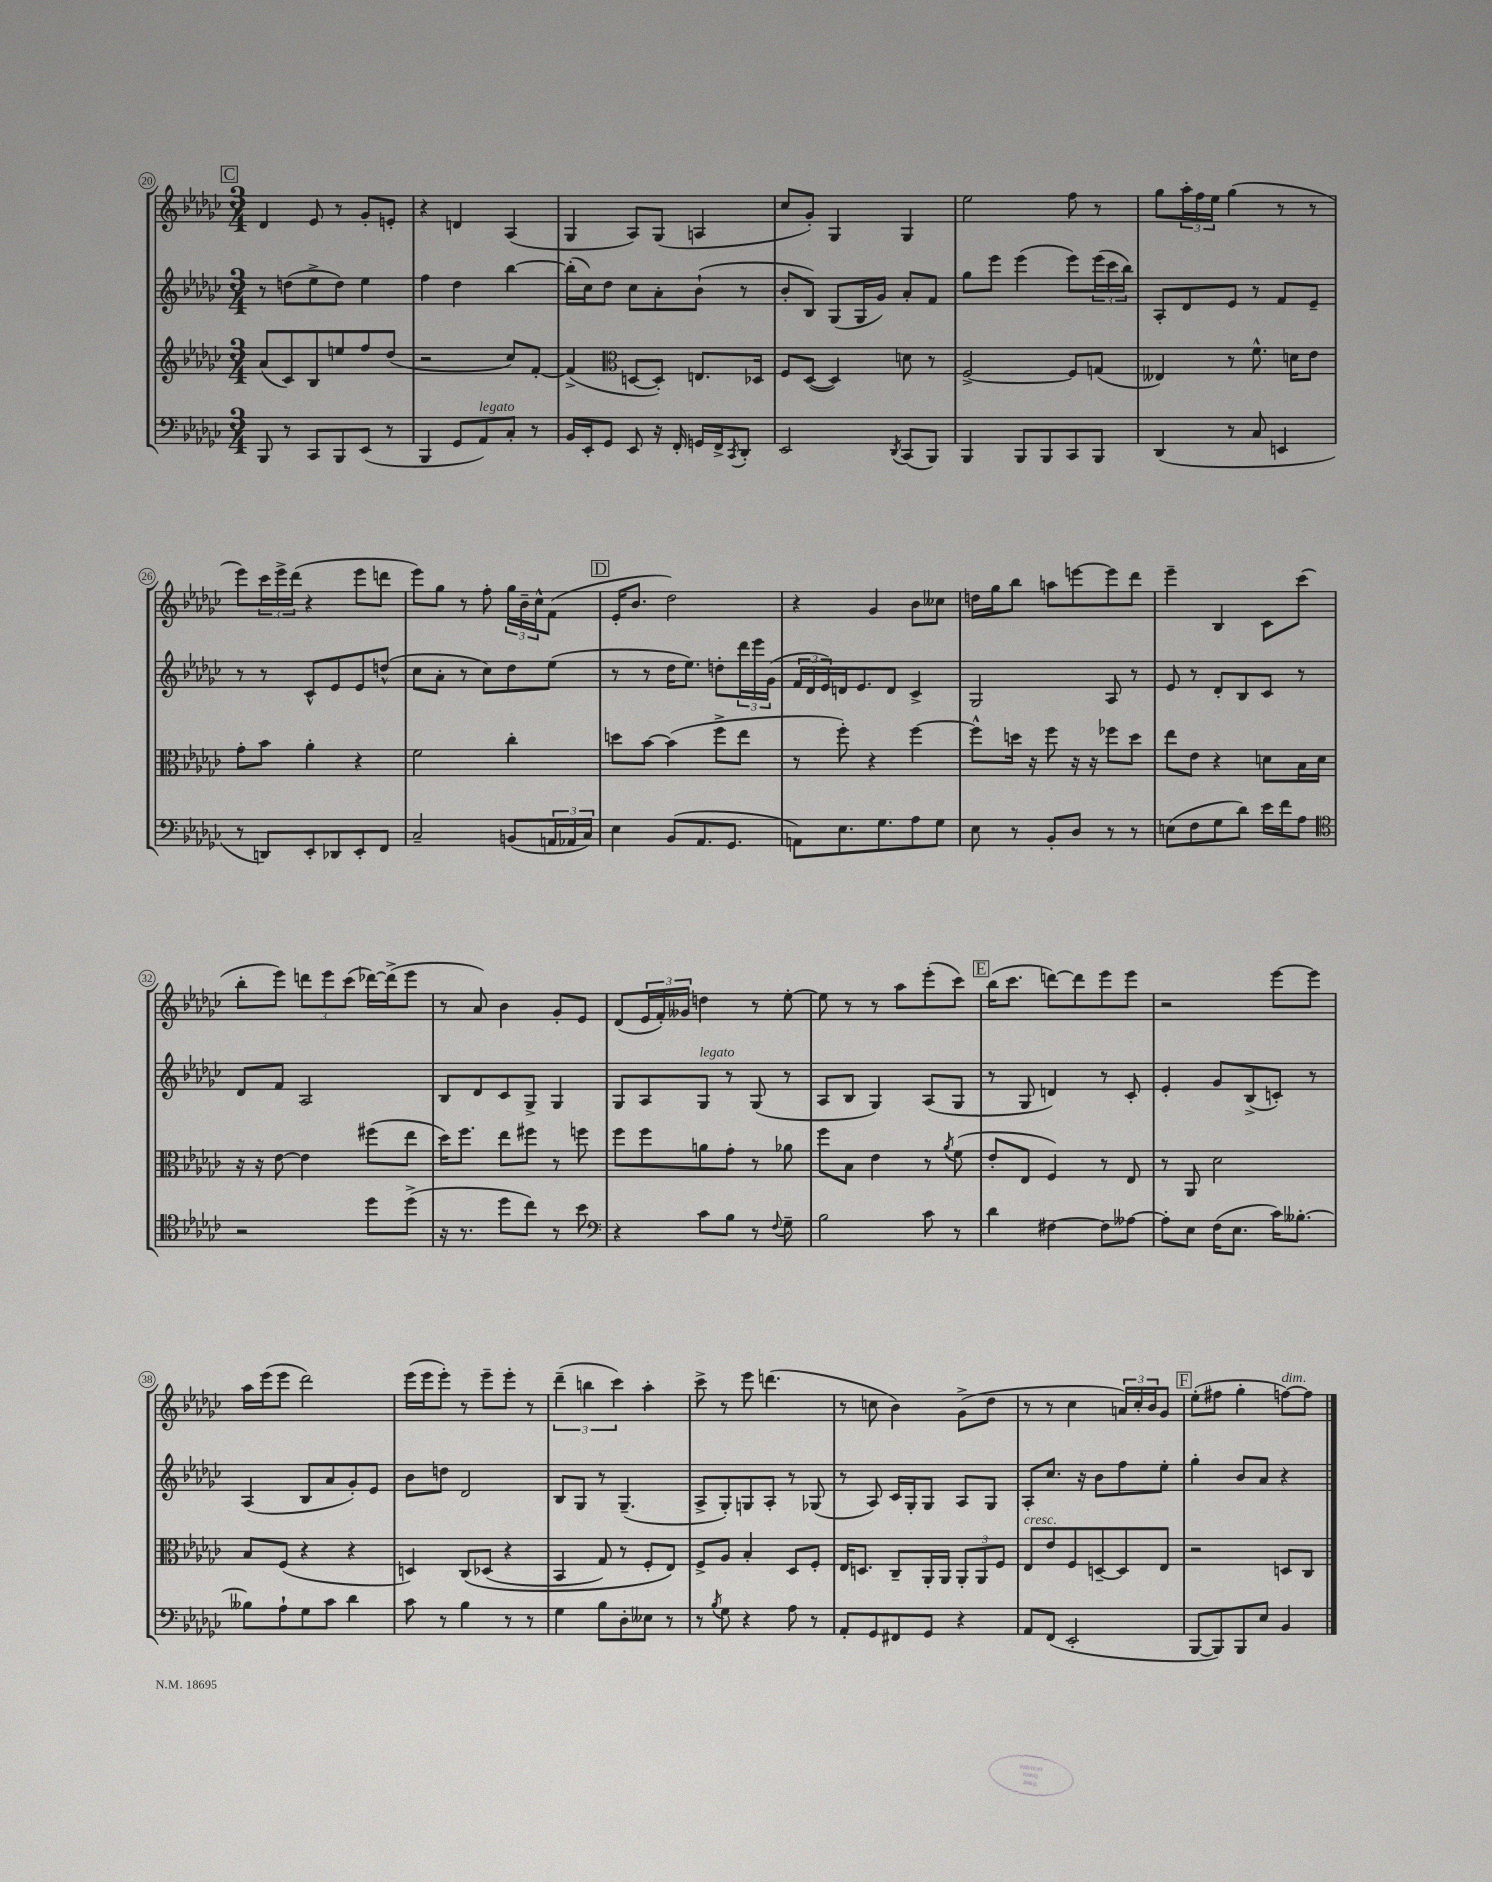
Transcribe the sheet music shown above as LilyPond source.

<<
\new StaffGroup <<
\new Staff = "s0" {
    \clef treble \key ges \major \numericTimeSignature \time 3/4
    \mark \markup { \box "C" } des'4 ees'8 r8 ges'8-. e'8-. |
    r4 d'4 aes4( |
    ges4 aes8) ges8( a4 |
    ces''8 ges'8-.) ges4 ges4 |
    ees''2 f''8 r8 |
    ges''8 \tuplet 3/2 { aes''16-. f''16 ees''16 } ges''4( r8 r8 |
    ees'''8) \tuplet 3/2 { ces'''16 ees'''16-> des'''16( } r4 ees'''8 d'''8 |
    ees'''8) ges''8 r8 f''8-. \tuplet 3/2 { ges''16 bes'16-- ces''16-^ } f'8( |
    \mark \markup { \box "D" } ees'16-. bes'8. des''2) |
    r4 ges'4 bes'8 ceses''8 |
    d''16 ges''16 bes''8 a''8 e'''8~ e'''8 des'''8 |
    ees'''4-- bes4 ces'8 ces'''8( |
    bes''8-. ees'''8) \tuplet 3/2 { d'''8 ees'''8 ces'''8( } des'''16~) des'''16->( ees'''8 |
    r8 aes'8) bes'4 ges'8-. ees'8 |
    des'8( \tuplet 3/2 { ees'16 f'16-.) geses'16 } d''4 r8 ees''8~-. |
    ees''8 r8 r8 aes''8 ees'''8-.( ces'''8) |
    \mark \markup { \box "E" } bes''16( ces'''8. d'''8~) d'''8 ees'''8 ees'''8 |
    r2 ees'''8~ ees'''8 |
    aes''16 ees'''16( ees'''8 des'''2) |
    ees'''16( ees'''16 ees'''8-.) r8 ees'''8-- ees'''8-. r8 |
    \tuplet 3/2 { des'''4--( b''4 ces'''4) } aes''4-. |
    ces'''8-> r8 ees'''8 d'''4.( |
    r8 c''8 bes'4) ges'8->( des''8 |
    r8 r8 ces''4 \tuplet 3/2 { a'16) ces''16-. bes'16 } ges'8 |
    \mark \markup { \box "F" } ees''8-.( fis''8 ges''4-. f''8~^\markup { \italic "dim." }) f''8 \bar "|." |
}
\new Staff = "s1" {
    \clef treble \key ges \major \numericTimeSignature \time 3/4
    \mark \markup { \box "C" } r8 d''8( ees''8-> d''8) ees''4 |
    f''4 des''4 bes''4~ |
    bes''16-.( ces''16) des''8 ces''8 aes'8-. bes'8-!( r8 |
    bes'8-. bes8) ges8( ges16 ges'16) aes'8-. f'8 |
    ges''8 ees'''8 ees'''4( ees'''8) \tuplet 3/2 { ees'''16( ces'''16 bes''16) } |
    aes8-. des'8 ees'8 r8 f'8 ees'8-- |
    r8 r8 ces'8-^ ees'8 ees'8 d''8-^( |
    ces''8 aes'8-. r8 ces''8) des''8 ees''8( |
    \mark \markup { \box "D" } r8 r8 des''16 ees''8.) d''8-. \tuplet 3/2 { des'''16 ees'''16 ges'16( } |
    \tuplet 3/2 { f'16 des'16 ees'16) } d'16 ees'8. d'8 ces'4-> |
    ges2 aes8 r8 |
    ees'8 r8 des'8-. bes8 ces'8 r8 |
    des'8 f'8 aes2 |
    bes8 des'8 ces'8 ges8-> ges4 |
    ges8 aes8 ges8^\markup { \italic "legato" } r8 ges8( r8 |
    aes8 bes8 ges4) aes8( ges8 |
    \mark \markup { \box "E" } r8 ges8 d'4) r8 ces'8-. |
    ees'4-. ges'8 bes8->( c'8-.) r8 |
    aes4( bes8 aes'8 ges'8-.) ees'8 |
    bes'8 d''8 des'2 |
    bes8 ges8 r8 ges4.--( |
    aes8-> ges8-.) g8 aes8-. r8 ges8( |
    r8 aes8) ces'16 ges16-. ges8 aes8 ges8 |
    aes8-. ces''8. r16 bes'8 f''8 ees''8-. |
    \mark \markup { \box "F" } ges''4-. bes'8 aes'8 r4 \bar "|." |
}
\new Staff = "s2" {
    \clef treble \key ges \major \numericTimeSignature \time 3/4
    \mark \markup { \box "C" } aes'8( ces'8) bes8 e''8 f''8 des''8( |
    r2 ces''8) f'8~-. |
    f'4->( \clef alto d8~ d8-.) e8. des16 |
    f8 des8~( des4) d'8 r8 |
    f2~-> f8 g8( |
    eeses4) r8 f'8.-^ d'16 ees'8 |
    ges'8-. bes'8 aes'4-. r4 |
    f'2 ces''4-. |
    \mark \markup { \box "D" } d''8 bes'8~ bes'4( f''8-> ees''8 |
    r8 f''8-.) r4 f''4~ |
    f''8-^ d''16 r16 f''8 r16 r16 fes''8 d''8 |
    ees''8 ees'8 r4 d'8 bes16 d'16 |
    r16 r16 ees'8~ ees'4 fis''8( ees''8 |
    des''16) f''8. ees''8 fis''8 r8 f''8 |
    f''8 f''8 a'8 ges'8-. r8 aes'8 |
    f''8 bes8 ees'4 r8 \acciaccatura { aes'8 } f'8( |
    \mark \markup { \box "E" } ees'8-. ees8 f4) r8 ees8 |
    r8 aes,8 des'2 |
    bes8 f8( r4 r4 |
    d4) ces8\( des8( r4 |
    bes,4 ges8) r8 f8-. ees8\) |
    f8-> aes8 bes4-. des8 f8-. |
    ees16 d8. ces8-- aes,16-. aes,16 \tuplet 3/2 { aes,8-. aes,8 f8 } |
    ees8^\markup { \italic "cresc." } ees'8 f8 d8~-- d8 ees8 |
    \mark \markup { \box "F" } r2 d8 ces8 \bar "|." |
}
\new Staff = "s3" {
    \clef bass \key ges \major \numericTimeSignature \time 3/4
    \mark \markup { \box "C" } bes,,8 r8 ces,8 bes,,8 ees,8( r8 |
    bes,,4 ges,8 aes,8^\markup { \italic "legato" }) ces8-. r8 |
    bes,16 ees,16-. ges,8 ees,8 r16 f,16-. g,16 f,16-> \acciaccatura { ces,8 } des,8-. |
    ees,2 \acciaccatura { des,8 } ces,8( bes,,8) |
    bes,,4 bes,,8 bes,,8 ces,8 bes,,8 |
    des,4( r8 ces8 e,4 |
    r8 d,8) ees,8-. des,8 ees,8-. f,8 |
    ces2-- b,8( \tuplet 3/2 { a,16 aes,16 ces16) } |
    \mark \markup { \box "D" } ees4 bes,8( aes,8. ges,8. |
    a,8) ees8. ges8. aes8 ges8 |
    ees8 r8 bes,8-. des8 r8 r8 |
    e8( f8 ges8 des'8) ees'16 f'16 aes8 |
    \clef tenor r2 des''8 des''8->( |
    r16 r8. des''8 ces''8) r8 bes'8 |
    \clef bass r4 ces'8 bes8 r8 \appoggiatura { f8 } ges8-- |
    bes2 ces'8 r8 |
    \mark \markup { \box "E" } des'4 fis4~ fis8 aeses8~ |
    aeses8-. ees8 f16( ees8. ces'16) beses8.~-. |
    beses8 aes8-! ges8 ces'8 des'4 |
    ces'8 r8 bes4 r8 r8 |
    ges4 bes8 des8-. eeses8 r8 |
    r8 \acciaccatura { bes8 } ges8 r4 aes8 r8 |
    aes,8-. ges,8 fis,8 ges,8 r4 |
    aes,8 f,8( ees,2-. |
    \mark \markup { \box "F" } bes,,8~ bes,,8) bes,,8 ees8 bes,4 \bar "|." |
}
>>
>>
\layout { \context { \Score currentBarNumber = #20 \override BarNumber.stencil = #(make-stencil-circler 0.1 0.3 ly:text-interface::print) } }
